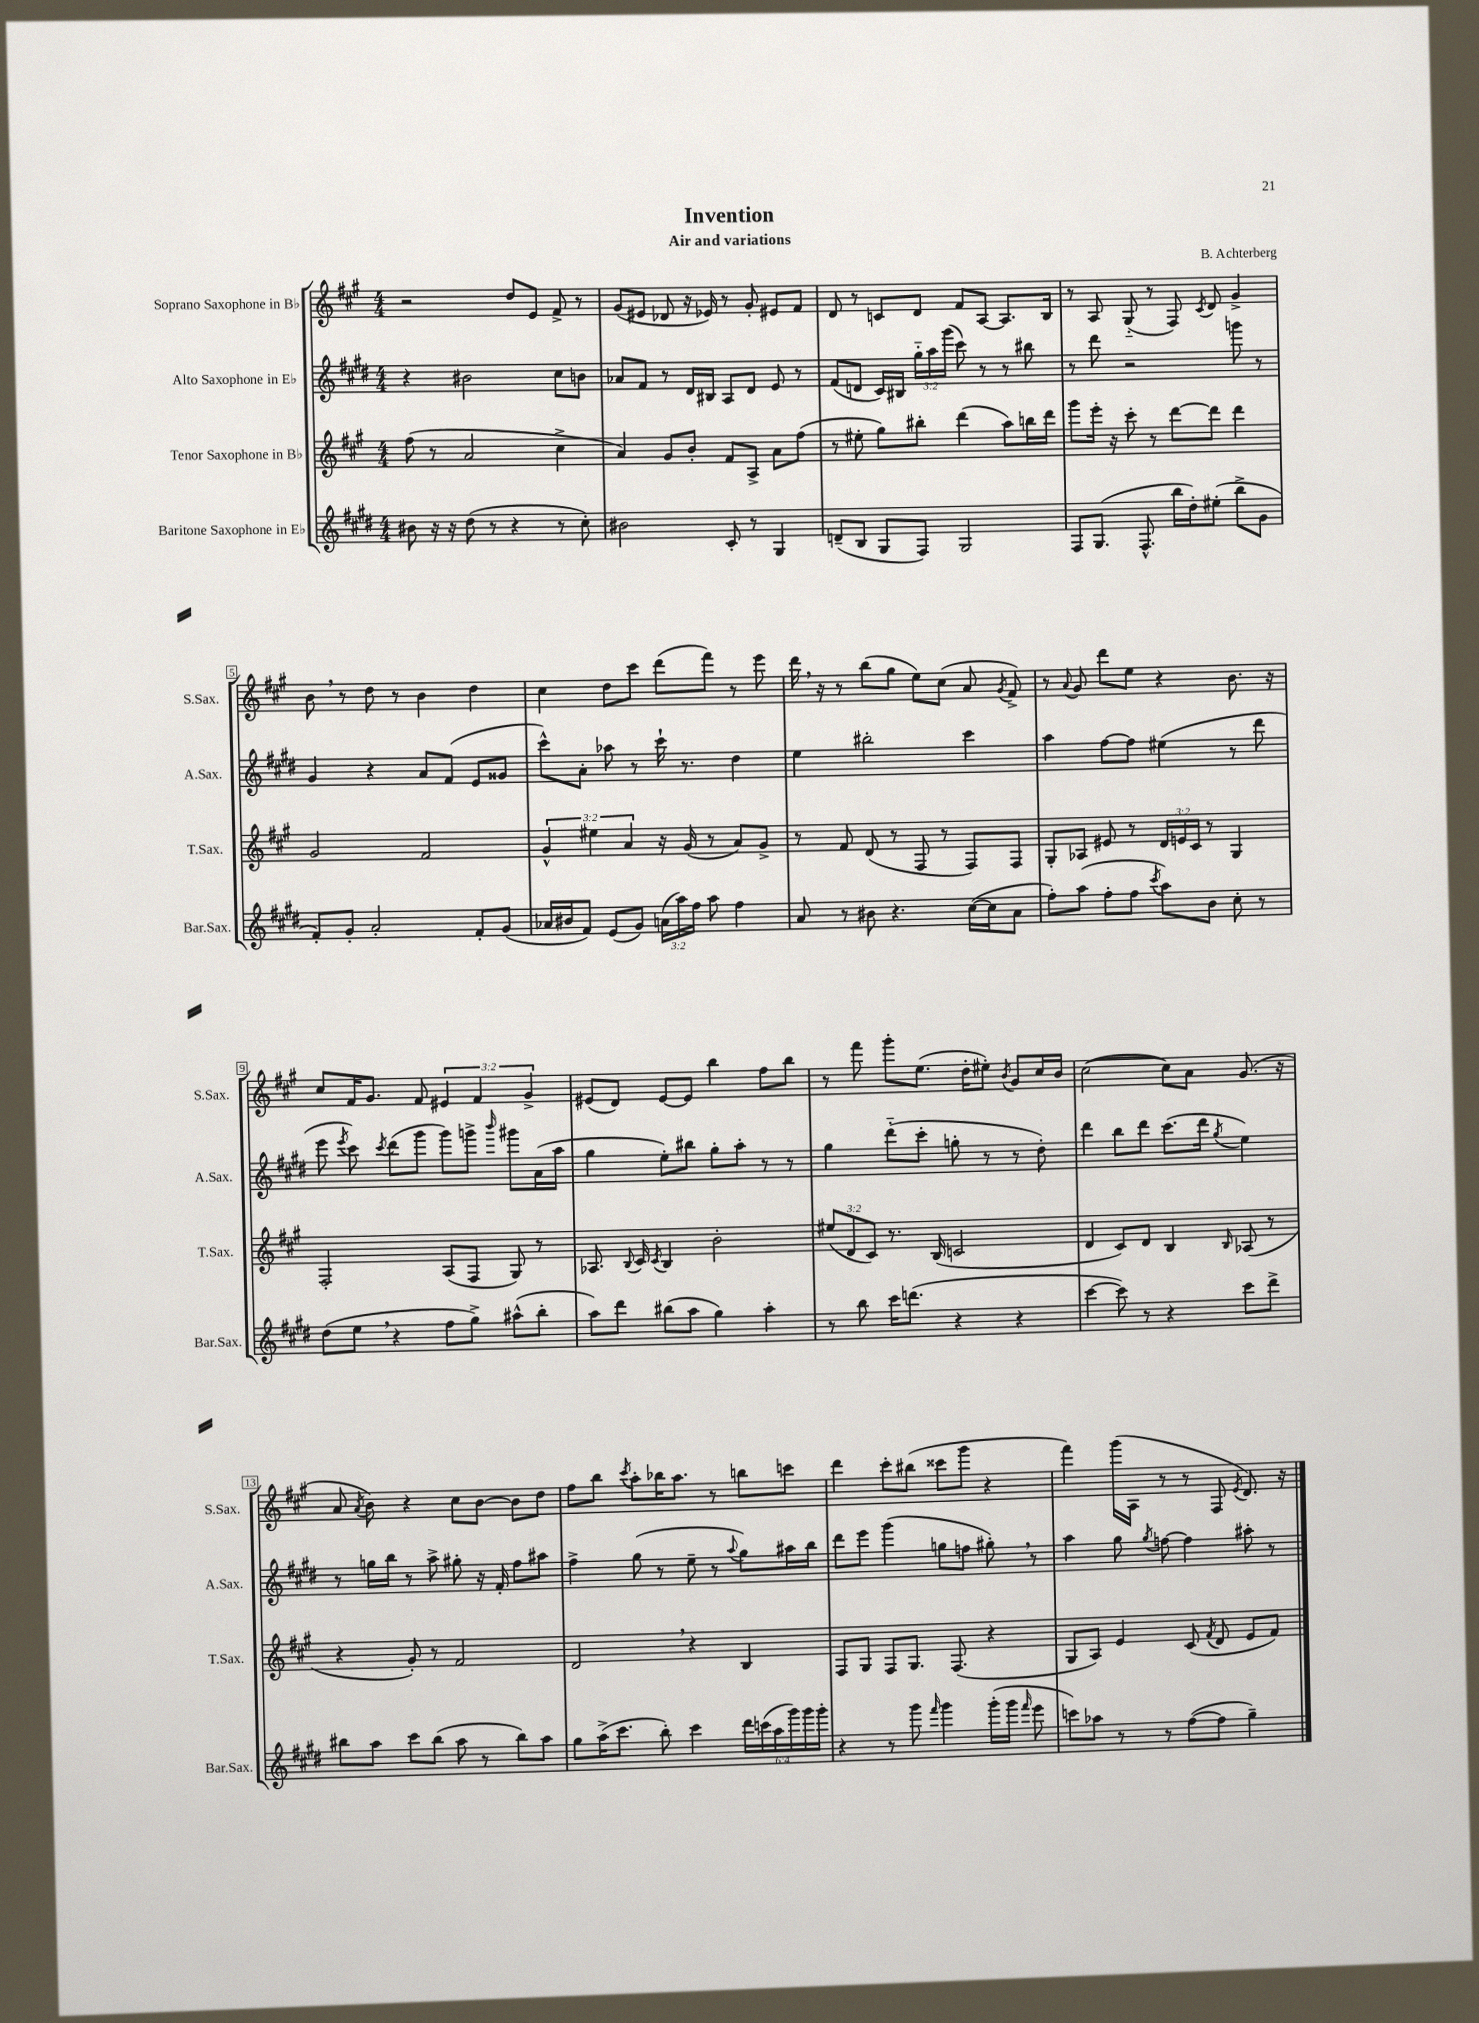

**kern	**kern	**kern	**kern
*staff4	*staff3	*staff2	*staff1
*clefG2	*clefG2	*clefG2	*clefG2
*k[f#c#g#d#]	*k[f#c#g#]	*k[f#c#g#d#]	*k[f#c#g#]
*M4/4	*M4/4	*M4/4	*M4/4
8b#\	(8ff#\	4r	2r
16r	8r	.	.
16r	.	.	.
(8dd#\	2a/	2b#\	.
8r	.	.	.
4r	.	.	8dd/L
.	.	.	8e/J
8r	4cc#^\	8cc#\L	8f#^/
8cc#'\)	.	8b\J	8r
=	=	=	=
2b#\	4a/)	8a-/L	(8g#/L
.	.	8f#/J	8e#/J
.	8g#/L	8r	8d-/
.	8b'/J	16d#/LL	16r
.	.	16B#/JJ	16e-/)
8c#'/	8f#/L	8A/L	8r
8r	8A^/J	8d#/J	8g#'/
4G#/	8a\L	8e/	8e#/L
.	(8ff#\J	8r	8f#/J
=	=	=	=
(8d~/L	8r	(8f#/L	8d/
8B/J	8ee#'\	8d/J	8r
8G#/L	8gg#\L)	16c#/LL)	8c/L
.	.	16B#/JJ	.
8F#/J)	8bb#'\J	24gg#'~\LL	8d/J
.	.	24aa\	.
.	.	(24ggg#\JJ	.
2G#/	(4ddd\	8ccc#\)	8f#/L
.	.	8r	[8A/J
.	8aa\L)	8r	8.A/]L
.	16bb\L	8bb#\	.
.	16ddd\JJ	.	16B/Jk
=	=	=	=
8F#/L	8ggg#\L	8r	8r
(8.G#/J	16eee'\Jk	8ddd#\	8A/
.	16r	.	.
.	8ccc#'\	2r	(8G#'~/
8.F#^^/	.	.	.
.	8r	.	8r
16bb\LL	[8ddd\L	.	8F#/)
16dd#'\J)	.	.	.
.	.	.	8qc#/
(8ee#'\J	8ddd\]J	.	8d/
8bb^\L	4ddd\	8ggg\	4g#^/
8g#\J	.	8r	.
=	=	=	=
8f#'/L)	2g#/	4g#/	8b\
8g#'/J	.	.	8r
2a'/	.	4r	8dd\
.	.	.	8r
.	2f#/	8a/L	4b\
.	.	(8f#/J	.
8f#'/L	.	8e/L	4dd\
(8g#/J	.	8g##/J	.
=	=	=	=
16a-/LL	6g#^^/	8ccc#^^\L)	4cc#\
16b#/J	.	.	.
8f#/J)	.	8a'\J	.
.	6ee#\	.	.
(8e/L	.	8aa-\	8dd\L
.	6a/	.	.
8g#/J)	.	8r	8ccc#\J
(24a\LL	16r	16ccc#`\	(8ddd\L
24aa\)	.	.	.
.	(16g#/	8.r	.
24ff#\JJ	.	.	.
8aa\	8r	.	8fff#\J)
4ff#\	8a/L)	4dd#\	8r
.	8g#^/J	.	8eee\
=	=	=	=
8a/	8r	4ee\	16ddd\
.	.	.	16r
8r	8f#/	.	8r
8b#\	(8d/	2bb#'\	(8bb\L
4.r	8r	.	8gg#\J
.	8F#/	.	8ee\L)
.	8r	.	(8cc#\J
([16cc#\LL	8F#/L)	4ccc#\	8a/
16cc#\]J	.	.	.
.	.	.	8qg#/
8a\J	8F#/J	.	8f#^/)
=	=	=	=
8ff#'\L)	8G#'/L	4aa\	8r
.	.	.	8qqa/
(8aa\J	8A-/J	.	8g#/
8ff#'\L	8e#/	[8ff#\L	8ddd\L
8ff#\J	8r	8ff#\]J	8ee\J
8qccc#/	.	.	.
8aa\L)	24d/LL	(4ee#\	4r
.	24e/	.	.
.	24c#/JJ	.	.
8b\J	8r	.	.
8cc#'\	4G#/	8r	8.b\
8r	.	8ddd#\	.
.	.	.	16r
=	=	=	=
(8dd#\L	2F#'/	8eee\	8cc#/L
.	.	8qeee/	.
8ee\J	.	8ccc#\)	16f#/K
.	.	.	8.g#/J
.	.	8qccc#/	.
4r	.	(8ddd#\L	.
.	.	8ggg#\J	8f#/
8ff#\L	(8A/L	8ggg#\L)	6e#/
8gg#^\J)	8F#/J	8ggg^\J	.
.	.	.	6f#/
.	.	16qqbbb/	.
(8aa#^^\L	8G#/)	8ggg#\L	.
.	.	.	6g#^/
8bb'\J	8r	(16a\L	.
.	.	16aa\JJ	.
=	=	=	=
8aa\L)	8.A-/	4gg#\	(8e#/L
8ddd#\J	.	.	8d/J)
.	8qqB/	.	.
.	16c#/	.	.
.	8qc#/	.	.
(8bb#\L	4B/	8ee'\L)	[8e#/L
8aa\J	.	8bb#\J	8e#/]J
4gg#\)	2b'\	8gg#'\L	4bb\
.	.	8aa'\J	.
4aa'\	.	8r	8ff#\L
.	.	8r	8bb\J
=	=	=	=
8r	(12ee#/L	4gg#\	8r
.	12d/	.	.
8bb\	.	.	8fff#\
.	12c#/J)	.	.
16ccc#\LK	8.r	(8ddd#'~\L	8ggg#'\L
(8.ddd\J	.	.	.
.	.	8ccc#'\J	(8.ee\J
.	(16B/	.	.
4r	2c/	8gg'\	.
.	.	.	16dd'\LK
.	.	8r	8ee#'\J)
.	.	.	8qb/
4r	.	8r	8g#/L
.	.	8dd#'\)	16cc#/L
.	.	.	16b/JJ
=	=	=	=
[4ccc#\	4d/	4ddd#\	([2cc#\
8ccc#\])	8c#/L)	8bb\L	.
8r	8d/J	8ddd#\J	.
4r	4B/	(8.ccc#\L	8cc#\]L)
.	.	.	8a\J
.	.	16ddd#\Jk	.
.	16qqB/	8qgg#/	.
8ccc#\L	(8A-/	4ee\)	(8.g#/
8ddd#^\J	8r	.	.
.	.	.	16r
=	=	=	=
8bb#\L	4r	8r	8a/
.	.	.	8qa/
8aa\J	.	16gg\LL	8b\)
.	.	16bb\JJ	.
8ccc#\L	8g#'/)	8r	4r
(8bb#\J	8r	8aa^\	.
8aa\	2f#/	8gg#'\	8cc#\L
8r	.	16r	[8b\J
.	.	16f#'/	.
8bb#\L)	.	8ff#\L	8b\]L
8aa\J	.	8aa#\J	8dd\J
=	=	=	=
8gg#\L	2d/	4ff#^\	8ff#\L
(16aa^\K	.	.	8bb\J
8.ccc#\J	.	.	.
.	.	.	8qccc#/
.	.	(8gg#\	8aa'\L
8bb'\)	.	8r	16bb-\K
.	.	.	8.aa\J
4ccc#\	4r	8ee~\	.
.	.	8r	8r
.	.	8qqaa/	.
24ddd#\LL	4B/	8gg#\L)	8bb\L
(24ccc\	.	.	.
24aa\	.	.	.
24ggg#\)	.	16aa#\L	8ccc\J
24ggg#\	.	.	.
.	.	16bb\JJ	.
24ggg#'\JJ	.	.	.
=	=	=	=
4r	8F#/L	8ddd#\L	4ddd\
.	8G#/J	8eee\J	.
8r	8F#/L	(4ggg#\	8ccc#'\L
8ggg#\	8.G#/J	.	(8bb#\J
16qqfff#/	.	.	.
4ggg#\	.	8gg\L	8ccc##\L
.	(8.F#/	.	.
.	.	8ff\J	8ggg#\J
(16ggg#'\LL	4r	8gg#'\)	4r
16ggg#\JJ	.	.	.
16qqfff#/	.	.	.
8eee\	.	8r	.
=	=	=	=
8ccc\L)	8G#/L	4aa\	4fff#\)
8aa-\J	8A/J)	.	.
8r	4e/	8gg#\	(16ggg#\LL
.	.	.	16A\JJ
.	.	8qgg#/	.
8r	.	[8ff\	8r
([8ff#\L	(8c#/	4ff\]	8r
.	8qf#/	.	.
8ff#\]J	8d/	.	8F#/
.	.	.	8qe/
4gg#~\)	8e/L	8aa#'\	8.d/)
.	8f#/J)	8r	.
.	.	.	16r
==	==	==	==
*-	*-	*-	*-
